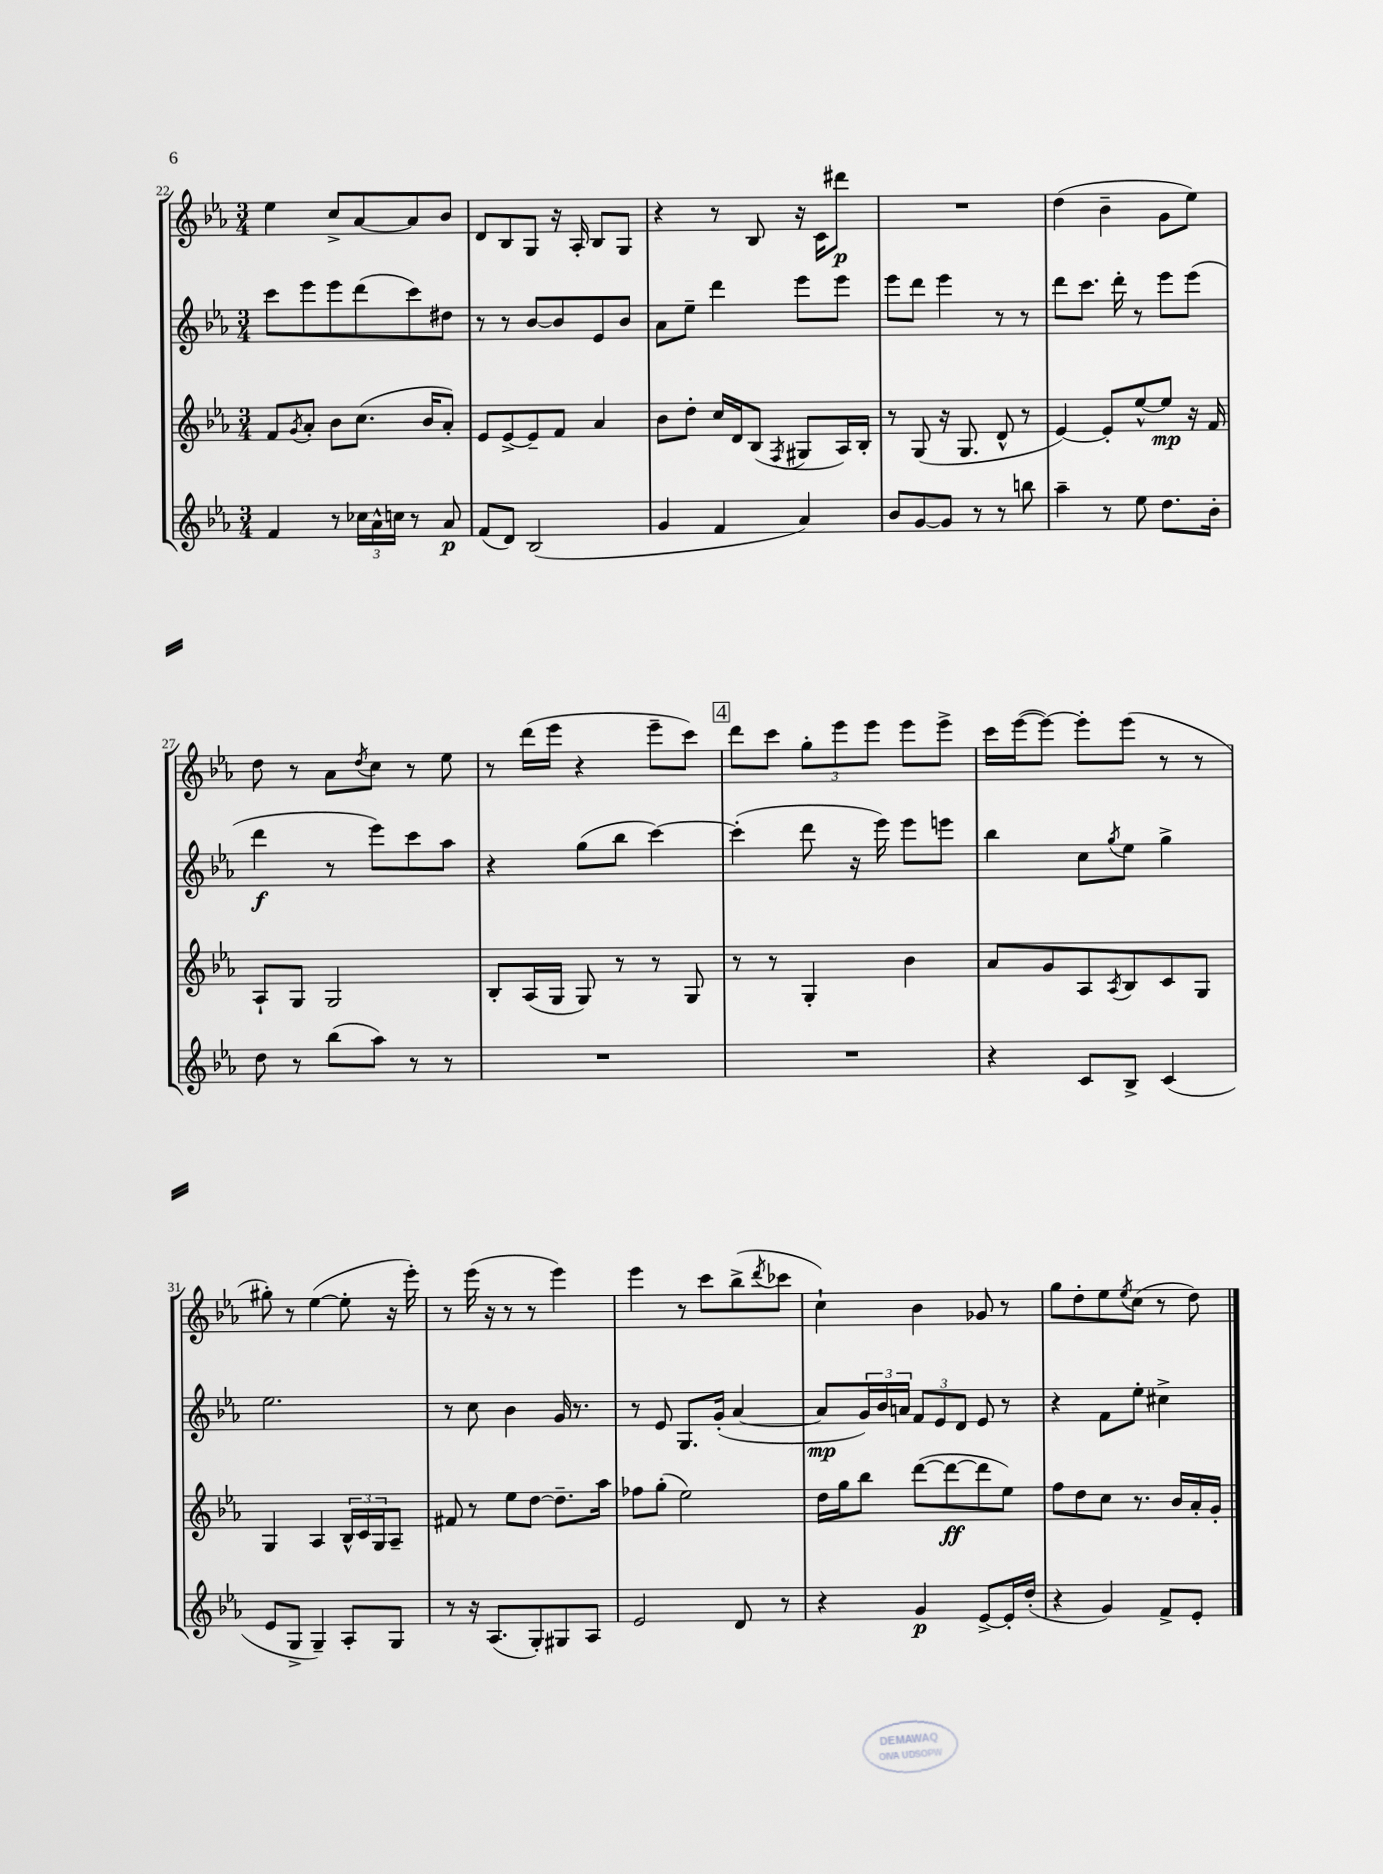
<<
\new StaffGroup <<
\new Staff = "s0" {
    \clef treble \key ees \major \numericTimeSignature \time 3/4
    ees''4 c''8-> aes'8~ aes'8 bes'8 |
    d'8 bes8 g8 r16 aes16-. bes8 g8 |
    r4 r8 bes8 r16 c'16 dis'''8\p |
    R2. |
    d''4( bes'4-- g'8 ees''8) |
    d''8 r8 aes'8 \acciaccatura { d''8 } c''8 r8 ees''8 |
    r8 d'''16( ees'''16 r4 ees'''8-- c'''8) |
    \mark \markup { \box "4" } d'''8 c'''8 \tuplet 3/2 { g''8-. ees'''8 ees'''8 } ees'''8 ees'''8-> |
    c'''16 ees'''16~( ees'''8~) ees'''8-. ees'''8( r8 r8 |
    gis''8-.) r8 ees''4~( ees''8-. r16 ees'''16-.) |
    r8 ees'''16( r16 r8 r8 ees'''4) |
    ees'''4 r8 c'''8 bes''8->( \acciaccatura { d'''8 } ces'''8 |
    c''4-!) bes'4 ges'8 r8 |
    g''8 d''8-. ees''8 \acciaccatura { ees''8 } c''8( r8 d''8) \bar "|." |
}
\new Staff = "s1" {
    \clef treble \key ees \major \numericTimeSignature \time 3/4
    c'''8 ees'''8 ees'''8 d'''8( c'''8) dis''8 |
    r8 r8 bes'8~ bes'8 ees'8 bes'8 |
    aes'8 ees''8-- d'''4 ees'''8 ees'''8 |
    ees'''8 d'''8 ees'''4 r8 r8 |
    d'''8 c'''8. d'''16-. r8 ees'''8 ees'''8( |
    d'''4\f r8 ees'''8) c'''8 aes''8 |
    r4 g''8( bes''8 c'''4~) |
    \mark \markup { \box "4" } c'''4-.( d'''8 r16 ees'''16) ees'''8 e'''8 |
    bes''4 c''8 \acciaccatura { g''8 } ees''8 g''4-> |
    ees''2. |
    r8 c''8 bes'4 g'16 r8. |
    r8 ees'8 g8. g'16-.( aes'4~ |
    aes'8\mp \tuplet 3/2 { g'16) bes'16 a'16 } \tuplet 3/2 { f'8 ees'8 d'8 } ees'8 r8 |
    r4 f'8 ees''8-. cis''4-> \bar "|." |
}
\new Staff = "s2" {
    \clef treble \key ees \major \numericTimeSignature \time 3/4
    f'8 \acciaccatura { g'8 } aes'8-. bes'8 c''8.( bes'16 aes'8-.) |
    ees'8 ees'8~-> ees'8-- f'8 aes'4 |
    bes'8 d''8-. c''16 d'16 bes8( \acciaccatura { f8 } gis8 aes16) bes16-. |
    r8 g8( r16 g8. d'8-^ r8 |
    ees'4~) ees'8-. ees''8~-^ ees''8\mp r16 f'16 |
    aes8-! g8 g2 |
    bes8-. aes16( g16 g8) r8 r8 g8 |
    \mark \markup { \box "4" } r8 r8 g4-. bes'4 |
    aes'8 g'8 aes8 \acciaccatura { aes8 } bes8 c'8 g8 |
    g4 aes4 \tuplet 3/2 { bes16-^ c'16 g16 } aes8-- |
    fis'8 r8 ees''8 d''8~ d''8.-- aes''16 |
    fes''8 g''8-.( ees''2) |
    d''16 g''16 bes''8 d'''8~( d'''8~\ff d'''8 ees''8) |
    f''8 d''8 c''8 r8. bes'16 aes'16-. g'16-. \bar "|." |
}
\new Staff = "s3" {
    \clef treble \key ees \major \numericTimeSignature \time 3/4
    f'4 r8 \tuplet 3/2 { ces''16 aes'16-^ c''16 } r8 aes'8\p |
    f'8( d'8) bes2( |
    g'4 f'4 aes'4) |
    bes'8 g'8~ g'8 r8 r8 b''8 |
    aes''4-- r8 ees''8 d''8. bes'16-. |
    d''8 r8 bes''8( aes''8) r8 r8 |
    R2. |
    \mark \markup { \box "4" } R2. |
    r4 c'8 bes8-> c'4( |
    ees'8 g8-> g4--) aes8-. g8 |
    r8 r16 aes8.( g8-.) gis8 aes8 |
    ees'2 d'8 r8 |
    r4 g'4\p ees'8~-> ees'16-. d''16-.( |
    r4 g'4) f'8-> ees'8-. \bar "|." |
}
>>
>>
\layout { \context { \Score currentBarNumber = #22 } }
